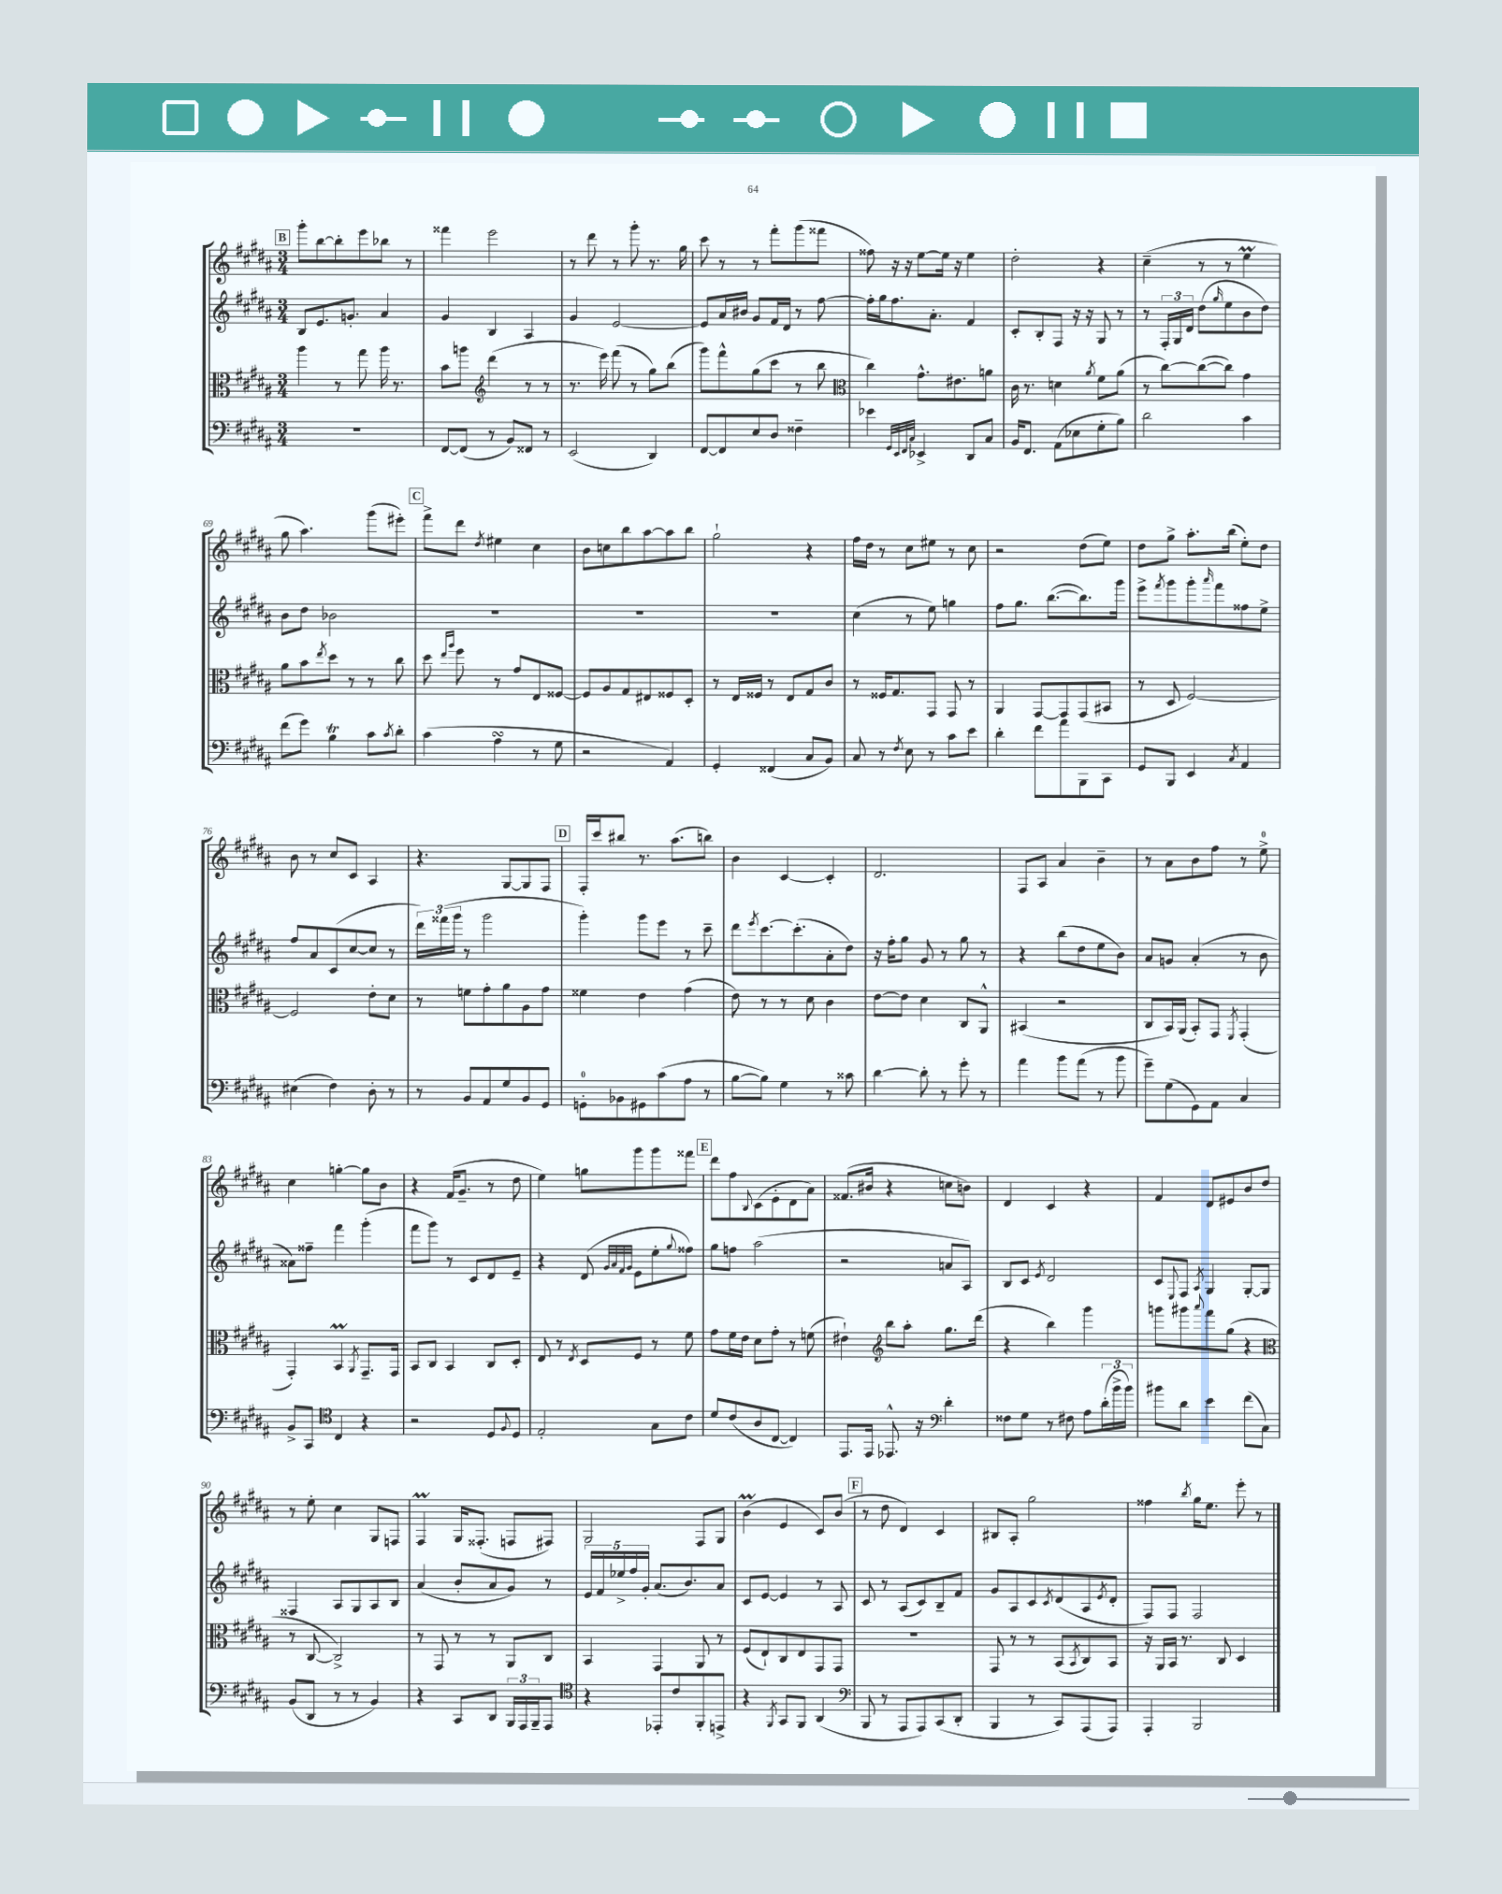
<<
\new StaffGroup <<
\new Staff = "s0" {
    \clef treble \key b \major \numericTimeSignature \time 3/4
    \mark \markup { \box "B" } gis'''8-. b''8~ b''8-. e'''8 bes''8 r8 |
    fisis'''4 e'''2 |
    r8 dis'''8 r8 gis'''8-. r8. gis''16 |
    cis'''8 r8 r8 fis'''8-. gis'''8( fisis'''8 |
    fisis''8) r16 r16 e''8~ e''16 r16 e''4 |
    dis''2-. r4 |
    cis''4--( r8 r8 e''4\prall |
    gis''8 ais''4.) gis'''8( eis'''8-.) |
    \mark \markup { \box "C" } fis'''8-> dis'''8 \acciaccatura { dis''8 } eis''4 cis''4 |
    b'8 c''8 b''8 ais''8~ ais''8 b''8 |
    gis''2-! r4 |
    fis''16 dis''16 r8 cis''8 eis''8 r8 cis''8 |
    r2 dis''8( e''8) |
    dis''8 gis''8-> ais''8.-. b''16( e''8-.) dis''8 |
    b'8 r8 cis''8 cis'8 ais4 |
    r4. gis8~ gis8 fis8 |
    \mark \markup { \box "D" } fis16-. cis'''16 bis''8 r8. ais''8.( b''8) |
    b'4 cis'4~ cis'4-. |
    dis'2. |
    fis8 ais8 ais'4 b'4-- |
    r8 ais'8 b'8 fis''8 r8 e''8-0-> |
    cis''4 g''4~-. g''8 b'8 |
    r4 fis'16( gis'8.-- r8 dis''8 |
    e''4) g''8 gis'''8 gis'''8 fisis'''8 |
    \mark \markup { \box "E" } dis'''8 fis''8 \appoggiatura { b8 } cis'8( e'8-. dis'8 ais'8) |
    fisis'8.( bis'16 r4 c''8 b'8) |
    dis'4 cis'4 r4 |
    fis'4 dis'8 eis'8 b'8 dis''8 |
    r8 e''8-. cis''4 gis8 f8 |
    fis4\prall gis16 fisis8.-.( f8 fis8) |
    gis2 fis8 gis8 |
    b'4\prall( e'4 cis'8) b'8( |
    \mark \markup { \box "F" } r8 dis''8 dis'4) cis'4 |
    bis8 ais8-. gis''2 |
    fisis''4 \acciaccatura { b''8 } gis''16 e''8. e'''8-. r8 \bar "|." |
}
\new Staff = "s1" {
    \clef treble \key b \major \numericTimeSignature \time 3/4
    \mark \markup { \box "B" } b8 e'8. g'8.-. ais'4 |
    gis'4 b4 ais4 |
    gis'4 e'2~ |
    e'8 ais'16 bis'16 gis'8 fis'16 dis'16 r8 fis''8~ |
    fis''16-. gis''16 fis''8. ais'8.-. fis'4 |
    cis'8-. b8-. fis8 r16 r16 gis8 r8 |
    r8 \tuplet 3/2 { fis16-. gis16 dis'16 } dis''8( \grace { gis''16 } e''8 b'8 dis''8) |
    b'8 dis''8 bes'2 |
    \mark \markup { \box "C" } R2. |
    R2. |
    R2. |
    cis''4( r8 e''8) g''4 |
    fis''8 gis''8. b''8.~( b''8.) gis'''16 |
    e'''8-> \acciaccatura { fis'''8 } gis'''8 gis'''8-. \grace { ais'''16 } fis'''8 fisis''8 e''8-> |
    fis''8 ais'8 cis'8( cis''8~ cis''8 r8 |
    \tuplet 3/2 { dis'''16) fisis'''16( gis'''16 } r8 gis'''2 |
    \mark \markup { \box "D" } gis'''4-.) gis'''8 e'''8 r8 cis'''8-- |
    dis'''8 \acciaccatura { e'''8 } cis'''8.~ cis'''8.-.( ais'8-. dis''8) |
    r16 fis''16-. gis''8 gis'8 r8 gis''8 r8 |
    r4 b''8( dis''8 e''8 b'8) |
    ais'8 g'8 ais'4-.( r8 b'8 |
    aisis'8) fisis''8-- fis'''4 gis'''4-.( |
    fis'''8 gis'''8) r8 cis'8 dis'8 e'8-- |
    r4 dis'8( \grace { gis'32 ais'32 fis'32 gis'32 } e'8 e''8-. \appoggiatura { gis''8 } fisis''8) |
    \mark \markup { \box "E" } gis''8 f''8 ais''2( |
    r2 a'8 ais8) |
    b8 cis'8 \acciaccatura { e'8 } dis'2 |
    cis'8 \appoggiatura { e8 } fis8 \acciaccatura { ais8 } gis4 gis8~-. gis8 |
    fisis4 ais8 gis8 ais8 b8 |
    ais'4( b'8-. ais'8 gis'8) r8 |
    \tuplet 5/4 { e'16 fis'16 ees''16-> fis''16 gis'16-. } ais'8.( b'8.) ais'8 |
    cis'8 e'8~ e'4 r8 ais8 |
    \mark \markup { \box "F" } cis'8 r8 ais8( cis'8) b8-- fis'8 |
    gis'8 ais8 cis'8 \acciaccatura { cis'8 } dis'8( ais8 \acciaccatura { e'8 } dis'8-. |
    fis8) fis8 fis2 \bar "|." |
}
\new Staff = "s2" {
    \clef alto \key b \major \numericTimeSignature \time 3/4
    \mark \markup { \box "B" } ais''4 r8 gis''8 ais''16 r8. |
    b'8 a''8 \clef treble dis'''4( r8 r8 |
    r8. e'''16) fis'''8( r8 gis''8) b''8( |
    gis'''8) fis'''8-^ gis''8( cis'''8 r8 b''8 |
    \clef alto cis''4) gis'8.-^ eis'8. a'8 |
    cis'16 r8. d'4 \acciaccatura { ais'8 } fis'8 ais'8( |
    r8 cis''8~) cis''8~( cis''8) gis'4 |
    ais'8 b'8 \acciaccatura { e''8 } dis''8 r8 r8 cis''8 |
    \mark \markup { \box "C" } dis''8 \grace { e''16 ais''16 } fis''8 r8 gis'8 e8 fisis8~ |
    fisis8 ais8 gis8 eis8 fisis8 dis8-. |
    r8 e16 fisis16 r8 e8 gis8 cis'8 |
    r8 fisis16 gis8. gis,8 gis,8 r8 |
    ais,4 gis,8~ gis,8 gis,8( bis,8 |
    r8 dis8 fis2~) |
    fis2 e'8-. dis'8 |
    r8 f'8 gis'8-. ais'8 ais8 gis'8 |
    \mark \markup { \box "D" } fisis'4 e'4 gis'4( |
    e'8) r8 r8 dis'8 cis'4 |
    e'8~ e'8 dis'4 cis8 ais,8-^ |
    bis,4( r2 |
    cis8 b,16) ais,16( b,8-.) gis,8 \acciaccatura { fis,8 } gis,4-.( |
    gis,4-.) b,4\prall \acciaccatura { ais,8 } gis,8.-- gis,16 |
    b,8 cis8 b,4 cis8 dis8-. |
    e8 r8 \acciaccatura { e8 } dis8 fis8 r8 fis'8 |
    \mark \markup { \box "E" } gis'8 fis'16 e'16 dis'8 gis'8-. r8 f'8( |
    eis'4-!) \clef treble b''8 ais''8-. gis''8. dis'''16( |
    r4 b''4) gis'''4 |
    g'''8 gis'''8 \appoggiatura { ais'''8 } fis'''8 gis''8( r4 |
    \clef alto r8 cis8~ cis2->) |
    r8 gis,8 r8 r8 ais,8 cis8 |
    b,4 gis,4 ais,8 r8 |
    fis8( e8-!) cis8 e8 gis,8 gis,8 |
    \mark \markup { \box "F" } R2. |
    gis,8 r8 r8 b,8( \acciaccatura { b,8 } cis8) b,8 |
    r16 ais,16 b,16 r8. cis8 dis4 \bar "|." |
}
\new Staff = "s3" {
    \clef bass \key b \major \numericTimeSignature \time 3/4
    \mark \markup { \box "B" } R2. |
    fis,8~ fis,8( r8 b,8) fisis,8 r8 |
    e,2( dis,4) |
    fis,8~ fis,8 e8 dis8 fisis4-- |
    ees'4 \grace { gis,32 e,32 fis,32 cis32 } ees,4-> dis,8 cis8 |
    b,16 fis,8. ais,8( ees8 gis8-. b8) |
    dis'2 cis'4 |
    fis'8( gis'8) b4\trill cis'8 \acciaccatura { cis'8 } dis'8-. |
    \mark \markup { \box "C" } cis'4( ais4\turn r8 gis8 |
    r2 ais,4) |
    gis,4-. fisis,4( cis8 b,8) |
    cis8 r8 \acciaccatura { fis8 } e8 r8 cis'8 e'8 |
    dis'4-. fis'8 ais'8 b,,8 cis,8 |
    gis,8 b,,8 e,4 \acciaccatura { cis8 } ais,4 |
    eis4( fis4) dis8-. r8 |
    r8 b,8 ais,8 gis8 b,8 gis,8 |
    \mark \markup { \box "D" } g,8-0-. bes,8 gis,8 cis'8( ais8 r8 |
    b8~ b8) gis4 r8 cisis'8 |
    dis'4~ dis'8-. r8 gis'8-. r8 |
    ais'4 b'8 ais'8( r8 b'8 |
    gis'8--) gis8( gis,8) ais,8 cis4 |
    b,8-> cis,8 \clef tenor cis4 r4 |
    r2 dis8 \appoggiatura { fis8 } dis8 |
    e2-. gis8 cis'8 |
    \mark \markup { \box "E" } dis'8 cis'8( ais8 cis8~ cis4) |
    e,8. e,16 ees,8.-^ r16 \clef bass dis'4-. |
    fisis8 gis8 r8 fis8 ais8 \tuplet 3/2 { dis'16-.( b'16-> b'16) } |
    bis'8 dis'8 e'4 fis'8( cis8) |
    b,8( dis,8 r8 r8 b,4) |
    r4 cis,8 dis,8 \tuplet 3/2 { b,,16 ais,,16 b,,16-- } ais,,8 |
    \clef tenor r4 ees,8-. cis'8 fis,8-. e,8-> |
    r4 \acciaccatura { fis,8 } gis,8 fis,8 ais,4( |
    \mark \markup { \box "F" } \clef bass b,,8 r8 ais,,8 ais,,8) cis,8( dis,8-. |
    b,,4 r8 cis,8) ais,,8( ais,,8) |
    ais,,4-. b,,2 \bar "|." |
}
>>
>>
\layout { \context { \Score currentBarNumber = #62 } }
